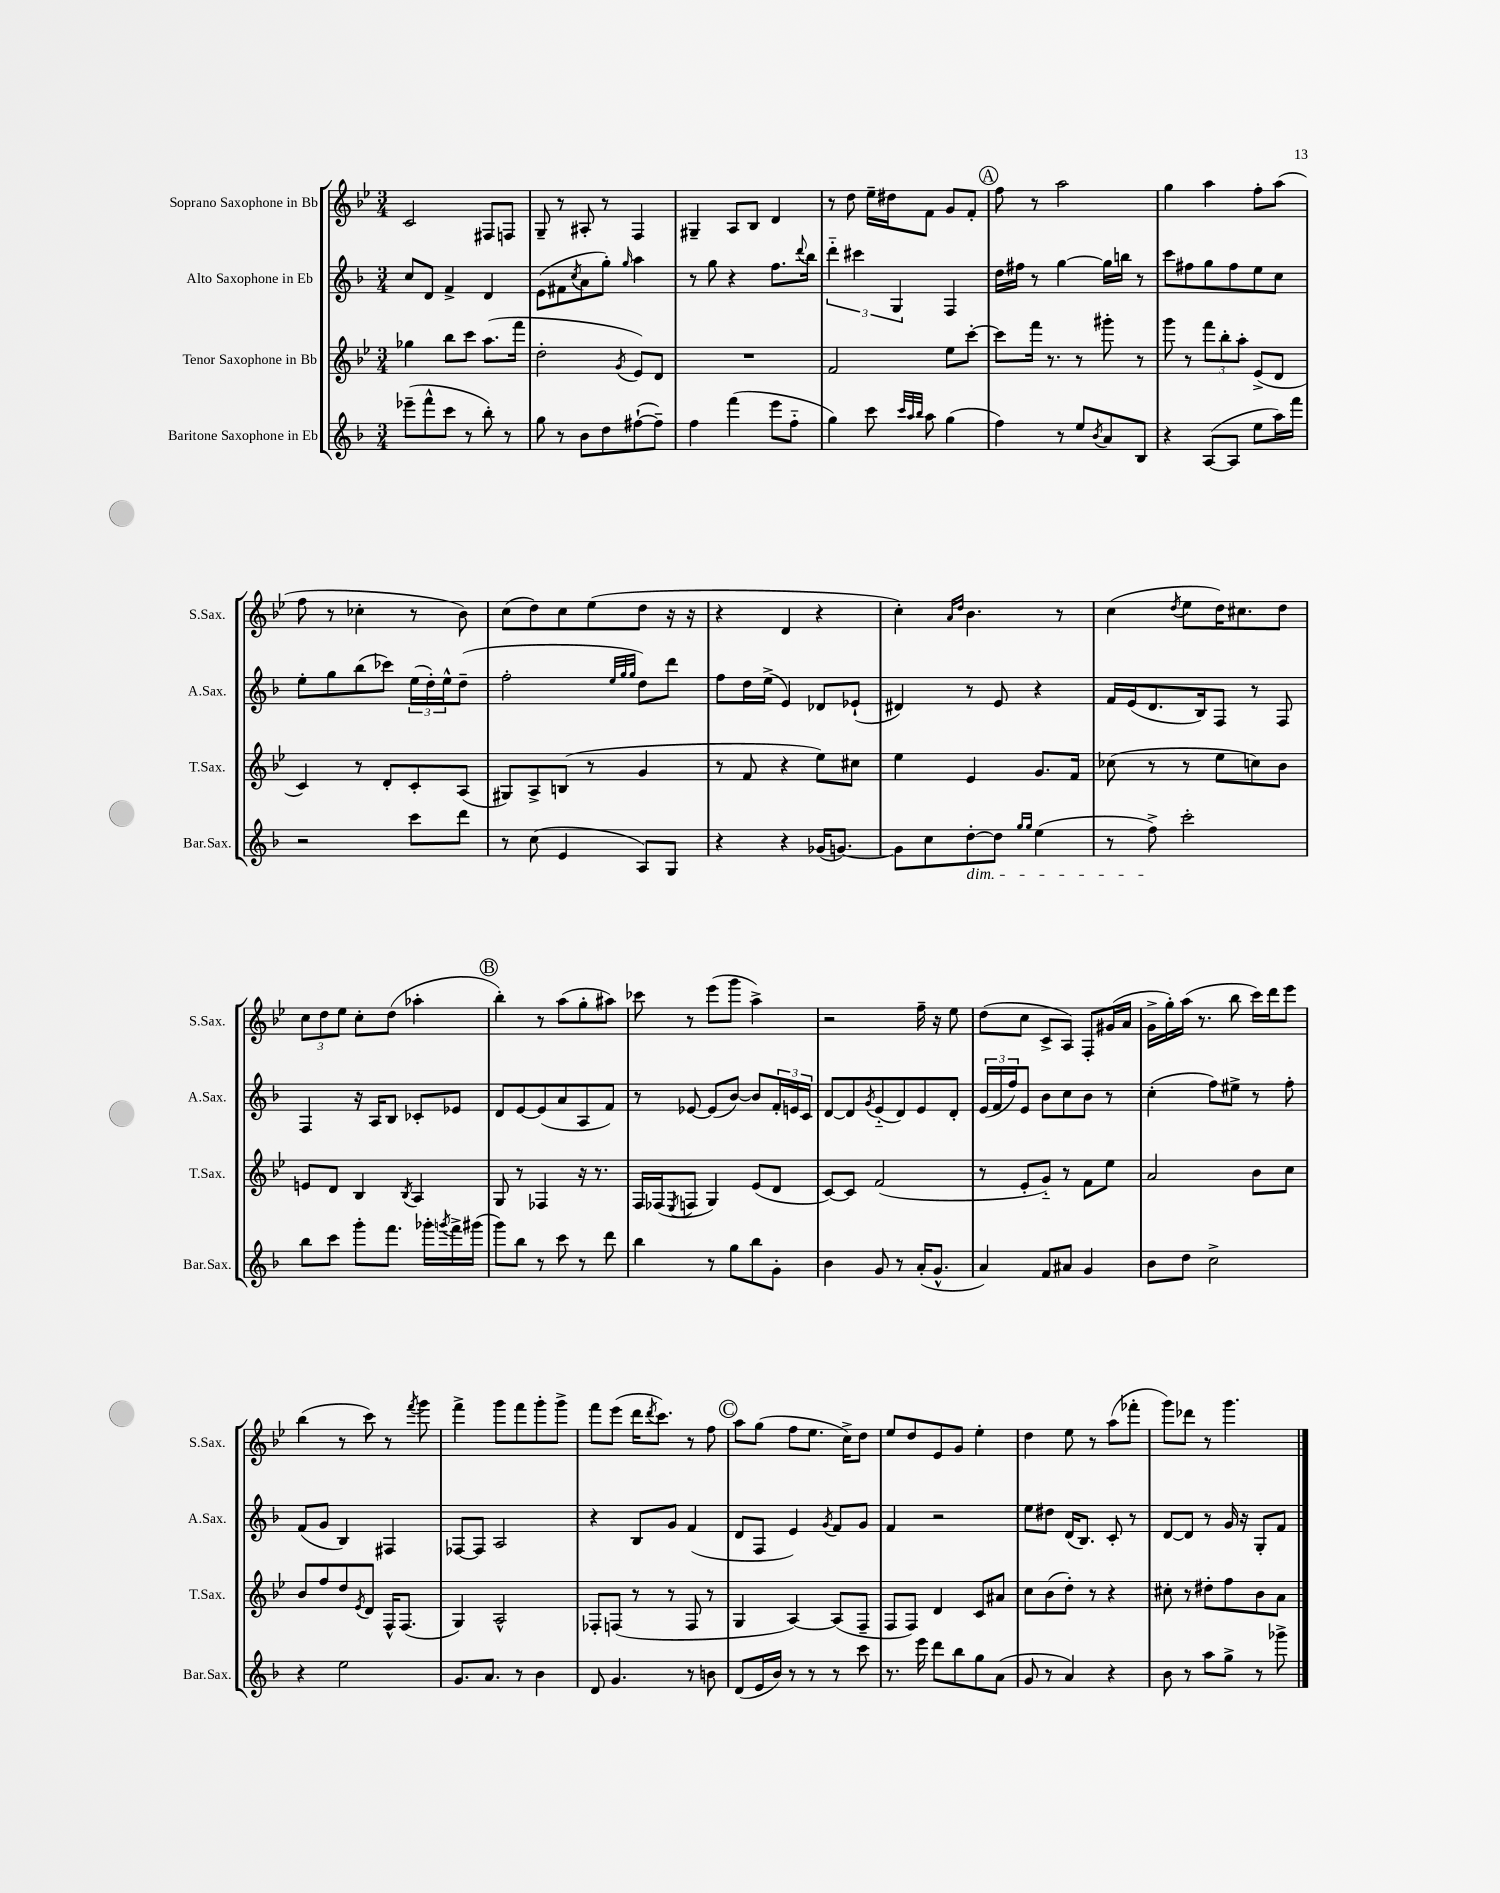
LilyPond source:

<<
\new StaffGroup <<
\new Staff = "s0" \with { instrumentName = "Soprano Saxophone in Bb" shortInstrumentName = "S.Sax." } {
    \clef treble \key bes \major \numericTimeSignature \time 3/4
    c'2 fis8 f8 |
    g8-- r8 ais8-. r8 f4 |
    gis4-- a8 bes8 d'4 |
    r8 d''8 ees''16-- dis''16 f'8 g'8 f'8-. |
    \mark \markup { \circle "A" } f''8 r8 a''2 |
    g''4 a''4 f''8-. a''8( |
    f''8 r8 ces''4-. r8 bes'8) |
    c''8( d''8) c''8 ees''8( d''8 r16 r16 |
    r4 d'4 r4 |
    c''4-.) \grace { a'16 d''16 } bes'4. r8 |
    c''4( \acciaccatura { d''8 } ees''8 d''16) cis''8. d''8 |
    \tuplet 3/2 { c''8 d''8 ees''8 } c''8-. d''8( aes''4-. |
    \mark \markup { \circle "B" } bes''4-.) r8 a''8( g''8-. ais''8) |
    ces'''8 r8 ees'''8( g'''8 a''4->) |
    r2 f''16-- r16 ees''8 |
    d''8( c''8 c'8-> a8) f8-. gis'16( a'16 |
    g'16-> g''16-.) a''16( r8. bes''8 c'''16) d'''16 ees'''8 |
    bes''4( r8 c'''8) r8 \acciaccatura { f'''8 } g'''8 |
    f'''4-> g'''8 f'''8 g'''8-. g'''8-> |
    f'''8 ees'''8( d'''16 \acciaccatura { d'''8 } c'''8.) r8 f''8 |
    \mark \markup { \circle "C" } a''8 g''8( f''8 ees''8. c''16->) d''8 |
    ees''8 d''8 ees'8 g'8 ees''4-. |
    d''4 ees''8 r8 a''8( fes'''8-. |
    g'''8) des'''8 r8 g'''4. \bar "|." |
}
\new Staff = "s1" \with { instrumentName = "Alto Saxophone in Eb" shortInstrumentName = "A.Sax." } {
    \clef treble \key f \major \numericTimeSignature \time 3/4
    c''8 d'8 f'4-> d'4 |
    e'8( fis'8 \acciaccatura { c''8 } a'8 g''8-.) \grace { g''16 } a''4 |
    r8 g''8 r4 f''8. \appoggiatura { d'''8 } bes''16 |
    \tuplet 3/2 { d'''4-_ cis'''4 g4 } f4 |
    \mark \markup { \circle "A" } d''16 fis''16 r8 g''4~ g''16 b''16 r8 |
    c'''8 fis''8 g''8 fis''8 e''8 c''8 |
    e''8-. g''8 bes''8( ces'''8) \tuplet 3/2 { e''16( d''16-.) e''16-^ } d''8--( |
    f''2-. \grace { e''32 g''32 g''32 } d''8) d'''8 |
    f''8 d''16 e''16->( e'4) des'8 ees'8-!( |
    dis'4) r8 e'8 r4 |
    f'16 e'16( d'8. bes16) f8 r8 f8 |
    f4 r16 a16 bes8 ces'8-. ees'8 |
    \mark \markup { \circle "B" } d'8 e'8~ e'8( a'8 a8 f'8) |
    r8 ees'8~ ees'8( bes'8~) bes'8 \tuplet 3/2 { f'16-. e'16 c'16 } |
    d'8~ d'8 \acciaccatura { g'8 } e'8-_( d'8) e'8 d'8-. |
    \tuplet 3/2 { e'16( f'16 f''16) } e'8 bes'8 c''8 bes'8 r8 |
    c''4-.( f''8) eis''8-> r8 f''8-. |
    f'8( g'8 bes4) fis4 |
    fes8~ fes8 a2 |
    r4 bes8 g'8 f'4( |
    \mark \markup { \circle "C" } d'8 f8 e'4) \acciaccatura { g'8 } f'8 g'8 |
    f'4 r2 |
    e''8 dis''8 d'16( bes8.) c'8-. r8 |
    d'8~ d'8 r8 g'16 r16 g8-. f'8 \bar "|." |
}
\new Staff = "s2" \with { instrumentName = "Tenor Saxophone in Bb" shortInstrumentName = "T.Sax." } {
    \clef treble \key bes \major \numericTimeSignature \time 3/4
    ges''4 bes''8 c'''8 a''8.( f'''16 |
    d''2-. \acciaccatura { g'8 } ees'8) d'8 |
    R2. |
    f'2 ees''8 c'''8~-. |
    \mark \markup { \circle "A" } c'''8 f'''16 r8. r8 gis'''8-. r8 |
    g'''8 r8 \tuplet 3/2 { f'''8 bes''8-. a''8-. } ees'8->( d'8 |
    c'4) r8 d'8-. c'8-. a8( |
    gis8) a8-> b8( r8 g'4 |
    r8 f'8 r4 ees''8) cis''8 |
    ees''4 ees'4 g'8. f'16 |
    ces''8( r8 r8 ees''8 c''8) bes'8 |
    e'8 d'8 bes4 \acciaccatura { bes8 } a4 |
    \mark \markup { \circle "B" } g8 r8 fes4 r16 r8. |
    f16 fes16( \acciaccatura { ees8 } f8 g4) ees'8( d'8 |
    c'8~) c'8 f'2( |
    r8 ees'8-. g'8-_) r8 f'8 ees''8 |
    a'2 bes'8 c''8 |
    bes'8 f''8 d''8 \acciaccatura { ees'8 } d'8 f16-^ f8.( |
    g4) a2-^ |
    fes8-. f8( r8 r8 f8 r8 |
    \mark \markup { \circle "C" } g4 a4~) a8( f8-- |
    f8 f8) d'4 c'8 ais'8 |
    c''8 bes'8( d''8-.) r8 r4 |
    cis''8-. r8 dis''8-. f''8 bes'8 a'8 \bar "|." |
}
\new Staff = "s3" \with { instrumentName = "Baritone Saxophone in Eb" shortInstrumentName = "Bar.Sax." } {
    \clef treble \key f \major \numericTimeSignature \time 3/4
    ees'''8--( f'''8-^ c'''8 r8 bes''8-.) r8 |
    g''8 r8 bes'8 d''8 fis''8~-!( fis''8--) |
    f''4 f'''4( e'''8 f''8-_ |
    g''4) c'''8 \grace { c'''32 a''32 bes''32 } a''8 g''4( |
    \mark \markup { \circle "A" } f''4) r8 e''8 \acciaccatura { bes'8 } a'8 bes8 |
    r4 a8~( a8 e''8 a''16) f'''16 |
    r2 c'''8 d'''8 |
    r8 c''8( e'4 a8) g8 |
    r4 r4 ges'16( g'8.~) |
    g'8 c''8 d''8~-.\dim d''8 \grace { g''16 g''16 } e''4( |
    r8 f''8->\!) c'''2-. |
    bes''8 c'''8 g'''8-. f'''8. ges'''16-. \acciaccatura { g'''8 } f'''16-> gis'''16( |
    \mark \markup { \circle "B" } g'''8) bes''8 r8 c'''8 r8 d'''8 |
    bes''4 r8 g''8 bes''8 g'8-. |
    bes'4 g'8 r8 a'16-.( g'8.-^ |
    a'4) f'8 ais'8 g'4 |
    bes'8 d''8 c''2-> |
    r4 e''2 |
    g'8. a'8. r8 bes'4 |
    d'8 g'4. r8 b'8 |
    \mark \markup { \circle "C" } d'8( e'16 bes'16) r8 r8 r8 c'''8 |
    r8. e'''16 d'''8 bes''8 g''8 a'8( |
    g'8 r8 a'4) r4 |
    bes'8 r8 a''8 g''8-> r8 ges'''8-> \bar "|." |
}
>>
>>
\layout { \context { \Score \remove "Bar_number_engraver" } }
